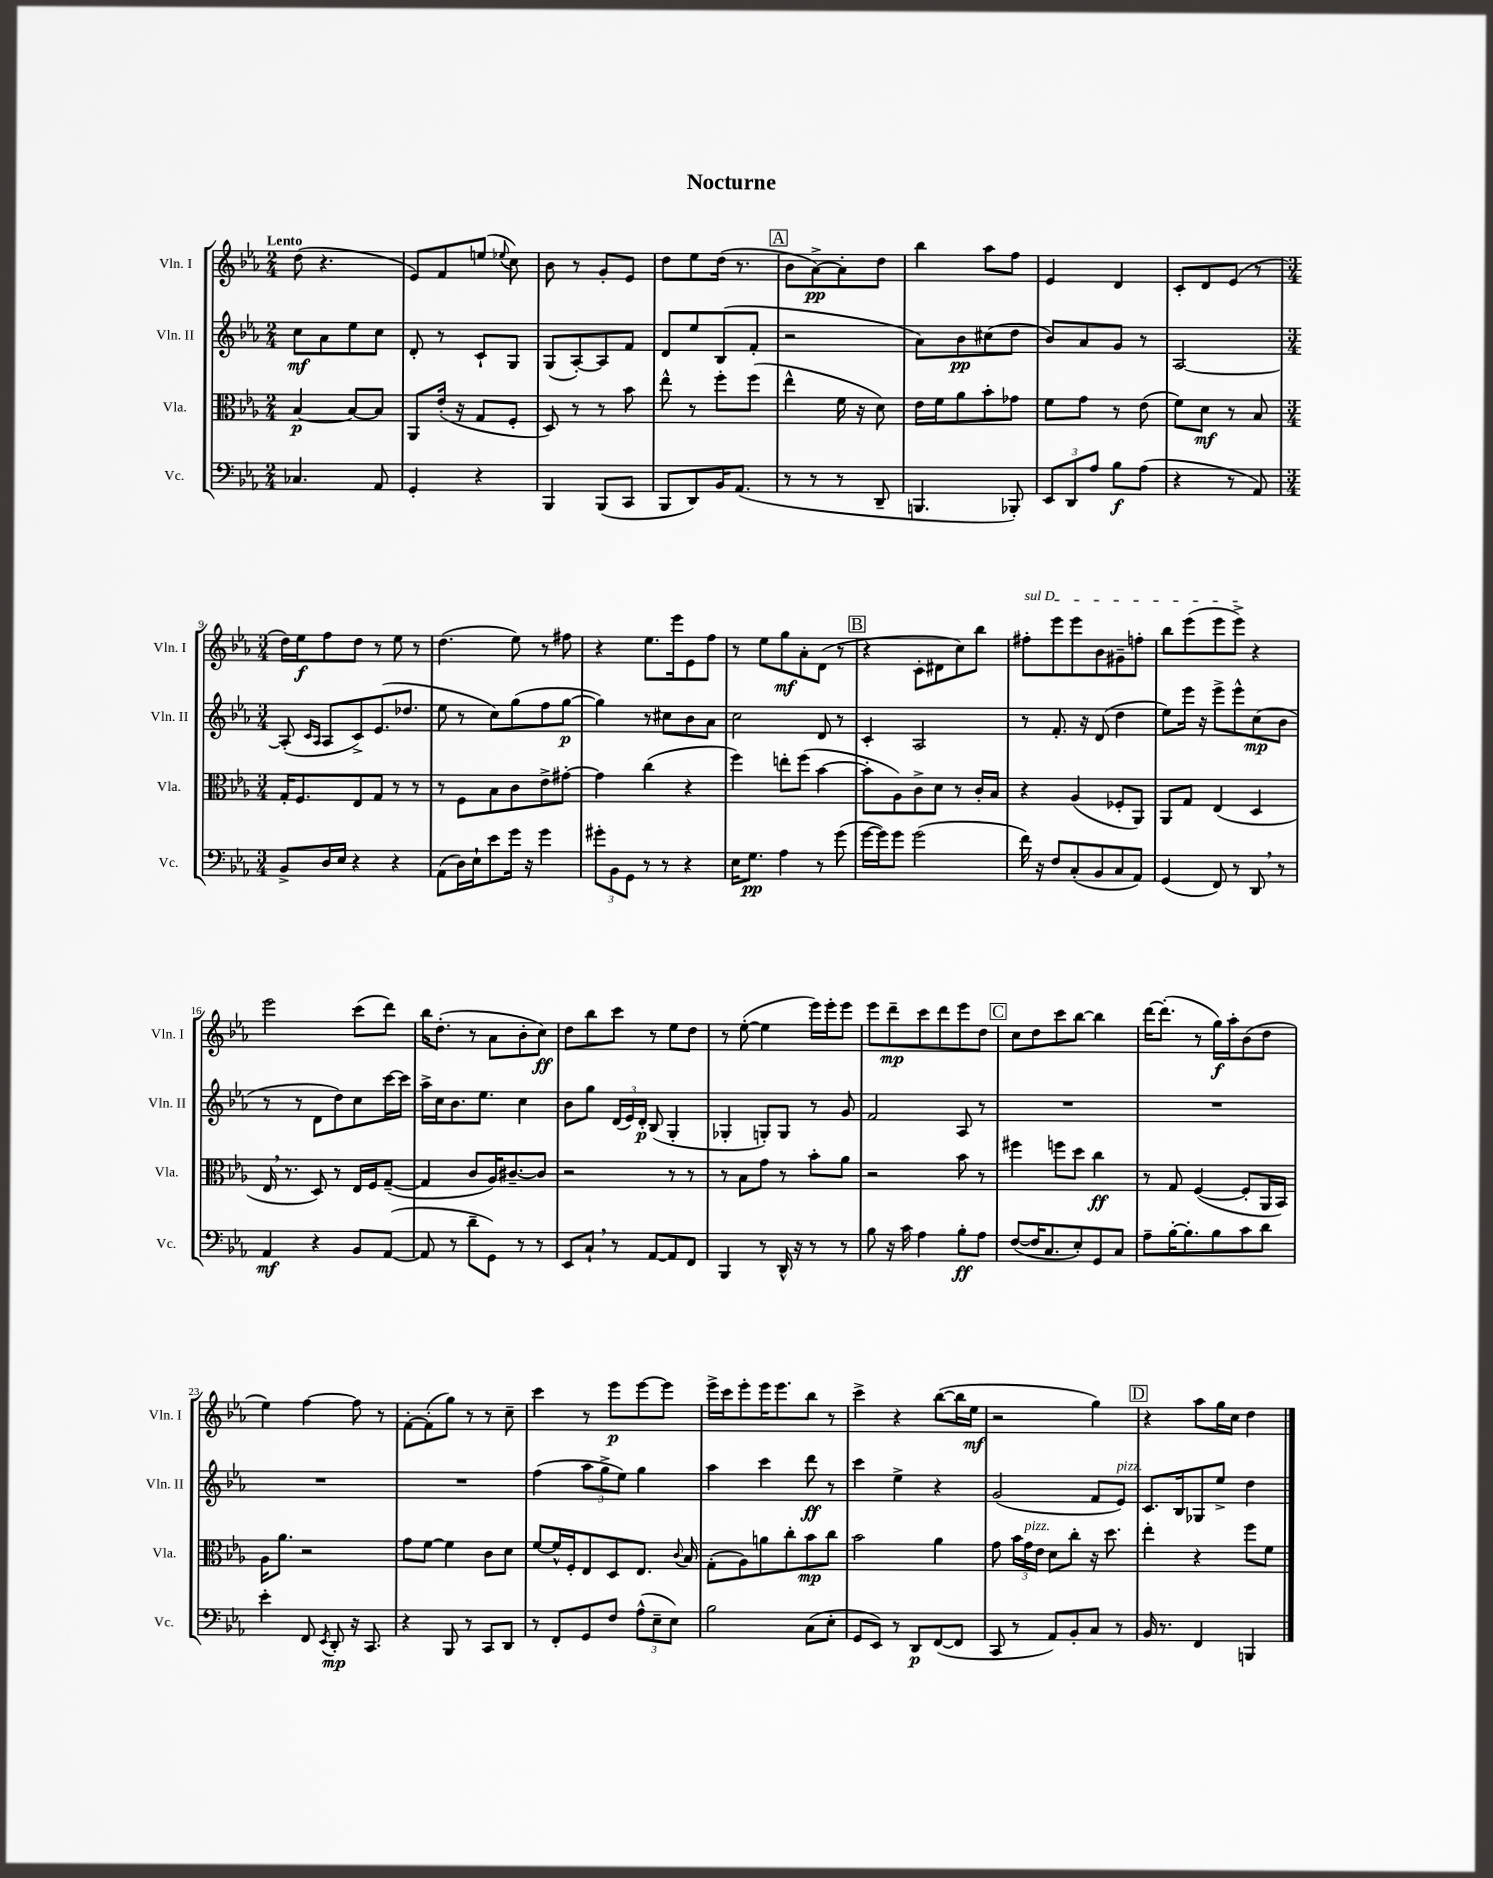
\header { title = "Nocturne" }
<<
\new StaffGroup <<
\new Staff = "s0" \with { instrumentName = "Vln. I" shortInstrumentName = "Vln. I" } {
    \clef treble \key ees \major \numericTimeSignature \time 2/4 \tempo "Lento"
    \autoBeamOff d''8( r4. |
    ees'8[) f'8 e''8]( \appoggiatura { ees''8 } c''8) |
    bes'8 r8 g'8[-. ees'8] |
    d''8[ ees''8 d''16]( r8. |
    \mark \markup { \box "A" } bes'8[ aes'8~->\pp) aes'8-. d''8] |
    bes''4 aes''8[ f''8] |
    ees'4 d'4 |
    c'8[-. d'8 ees'8]( r8 |
    \numericTimeSignature \time 3/4 d''16[) ees''16\f f''8 d''8] r8 ees''8 r8 |
    d''4.( ees''8) r8 fis''8 |
    r4 ees''8.[ ees'''16 ees'8 f''8] |
    r8 ees''8[ g''8\mf aes'8-. d'8]( r8 |
    \mark \markup { \box "B" } r4 c'8[-. dis'8 c''8) bes''8] |
    \once \override TextSpanner.bound-details.left.text = \markup { \italic "sul D" } fis''8[-.\startTextSpan ees'''8 ees'''8 bes'8 gis'8-- f''8]-. |
    bes''8[ ees'''8( ees'''8 ees'''8]->\stopTextSpan) r4 |
    ees'''2 c'''8[( d'''8]) |
    bes''16[ d''8.]-.( r8 aes'8[ bes'8-. c''8]\ff) |
    d''8[ bes''8 c'''8] r8 ees''8[ d''8] |
    r8 ees''8~-.( ees''4 ees'''16[) ees'''16-. ees'''8] |
    ees'''8[ d'''8--\mp c'''8 d'''8 ees'''8 d''8] |
    \mark \markup { \box "C" } c''8[ d''8 c'''8 bes''8]~ bes''4 |
    d'''16[~ d'''8.]-.( r8 g''16[\f) aes''16-. bes'8( d''8] |
    ees''4) f''4~ f''8 r8 |
    f'8[~-. f'8-.( g''8]) r8 r8 c''8-- |
    c'''4 r8 ees'''8[\p ees'''8~ ees'''8] |
    ees'''16[-> c'''16 ees'''8-. ees'''16 ees'''8. bes''8] r8 |
    c'''4-> r4 bes''8[~( bes''16 ees''16]\mf |
    r2 g''4) |
    \mark \markup { \box "D" } r4 aes''8[ g''16 c''16] d''4 \bar "|." |
}
\new Staff = "s1" \with { instrumentName = "Vln. II" shortInstrumentName = "Vln. II" } {
    \clef treble \key ees \major \numericTimeSignature \time 2/4
    \autoBeamOff c''8[\mf aes'8 ees''8 c''8] |
    d'8-. r8 c'8[-! g8] |
    g8[( aes8~-.) aes8 f'8] |
    d'8[ ees''8 bes8( f'8]-. |
    \mark \markup { \box "A" } r2 |
    aes'8[) bes'8\pp cis''8( d''8] |
    bes'8[) aes'8 g'8] r8 |
    aes2~ |
    \numericTimeSignature \time 3/4 aes8-.( \grace { c'16[ aes16] } aes8[ c'8->) ees'8.( des''8.] |
    ees''8 r8 c''8[) g''8( f''8 g''8]~\p |
    g''4) r8 cis''8[ bes'8 aes'8] |
    c''2 d'8 r8 |
    \mark \markup { \box "B" } c'4-. aes2 |
    r8 f'8.-. r16 d'8( d''4 |
    ees''8[) ees'''16] r16 ees'''8[-> ees'''8-^ c''8\mp( bes'8] |
    r8 r8 d'8[ d''8) c''8 c'''16~ c'''16] |
    aes''16[-> c''16 bes'8. ees''8.] c''4 |
    bes'8[ g''8] \tuplet 3/2 { d'16[( ees'16) d'16]-.\p } bes8( g4-. |
    ges4-. g8[-.) g8] r8 g'8 |
    f'2 aes8 r8 |
    \mark \markup { \box "C" } R2. |
    R2. |
    R2. |
    R2. |
    f''4( \tuplet 3/2 { aes''8[ g''8-> ees''8]) } g''4 |
    aes''4 c'''4 d'''8\ff r8 |
    c'''4 ees''4-> r4 |
    g'2( f'8[ ees'8]^\markup { \italic "pizz." }) |
    \mark \markup { \box "D" } c'8.[ bes16 ges8 ees''8]-> d''4 \bar "|." |
}
\new Staff = "s2" \with { instrumentName = "Vla." shortInstrumentName = "Vla." } {
    \clef alto \key ees \major \numericTimeSignature \time 2/4
    \autoBeamOff bes4~\p bes8[~ bes8] |
    aes,8[ ees'16]-.( r16 g8[ f8]-. |
    d8) r8 r8 bes'8 |
    ees''8-^ r8 f''8[-. f''8]( |
    \mark \markup { \box "A" } ees''4-^ f'16 r16 d'8) |
    ees'16[ f'16 aes'8 bes'8-. ges'8] |
    f'8[ g'8] r8 ees'8( |
    f'8[) d'8]\mf r8 bes8 |
    \numericTimeSignature \time 3/4 g16[-. f8. ees8 g8] r8 r8 |
    r8 f8[ bes8 c'8 ees'8-> gis'8]~-. |
    gis'4 c''4( r4 |
    f''4) e''8[-. f''8]( bes'4~ |
    \mark \markup { \box "B" } bes'8[-. aes8) c'8-> d'8] r8 c'16[-. bes16] |
    r4 aes4( fes8[-. aes,8]) |
    aes,8[ g8] ees4( d4 |
    ees16 \breathe r8. d8) r8 ees16[ f16 g8]~--( |
    g4 c'8[ aes16) cis'8.~-- cis'8] |
    r2 r8 r8 |
    r8 bes8[ g'8] r8 bes'8[-. aes'8] |
    r2 bes'8 r8 |
    \mark \markup { \box "C" } fis''4 f''8[ d''8] c''4\ff |
    r8 g8 f4~( f8[-. aes,16 bes,16]) |
    aes16[ aes'8.] r2 |
    g'8[ f'8]~ f'4 c'8[ d'8] |
    f'8[~ f'16-^ f16-. ees8 d8 ees8.] \appoggiatura { c'8 } bes16 |
    g8[-.( aes8) a'8 c''8-. bes'8\mp c''8] |
    bes'2 aes'4 |
    g'8 \tuplet 3/2 { bes'16[ g'16^\markup { \italic "pizz." } ees'16] } d'8[ c''8]-. r16 d''8. |
    \mark \markup { \box "D" } ees''4-. r4 f''8[ f'8] \bar "|." |
}
\new Staff = "s3" \with { instrumentName = "Vc." shortInstrumentName = "Vc." } {
    \clef bass \key ees \major \numericTimeSignature \time 2/4
    \autoBeamOff ces4. aes,8 |
    g,4-. r4 |
    bes,,4 bes,,8[( c,8] |
    bes,,8[ d,8) bes,16 aes,8.]( |
    \mark \markup { \box "A" } r8 r8 r8 d,8-- |
    b,,4. bes,,8-.) |
    \tuplet 3/2 { ees,8[ d,8 aes8] } bes8[\f aes8]( |
    r4 r8 aes,8) |
    \numericTimeSignature \time 3/4 bes,8[-> d16 ees16] r4 r4 |
    aes,8[( d16) ees16-! ees'8 g'16] r16 g'4 |
    \tuplet 3/2 { gis'8[-. bes,8 g,8] } r8 r8 r4 |
    ees16[ g8.]\pp aes4 r8 g'8( |
    \mark \markup { \box "B" } g'16[~ g'16) g'8] g'2( |
    f'16) r16 f8[ c8-.( bes,8 c8 aes,8]) |
    g,4( f,8) r8 d,8 \breathe r8 |
    aes,4\mf r4 bes,8[ aes,8]~( |
    aes,8 r8 d'8[-- g,8]) r8 r8 |
    ees,8[ c8]-! \breathe r8 aes,8[~ aes,8 f,8] |
    bes,,4 r8 d,16-^ r16 r8 r8 |
    bes8 r16 c'16 aes4 bes8[-.\ff aes8] |
    \mark \markup { \box "C" } f8[~( f16 c8. ees8-.) g,8 c8] |
    aes8[-- bes16~-. bes8.-. bes8 c'8 d'8] |
    ees'4-. f,8 \acciaccatura { ees,8 } d,8-.\mp r16 c,8. |
    r4 bes,,8 r8 c,8[ d,8] |
    r8 f,8[-. g,8 f8] \tuplet 3/2 { aes8[-^( ees8-- ees8]) } |
    bes2 c8[( ees8]-. |
    g,8[ ees,8]) r8 d,8[\p f,8~( f,8] |
    c,8 r8 aes,8[) bes,8-. c8] r8 |
    \mark \markup { \box "D" } bes,16 r8. f,4 b,,4 \bar "|." |
}
>>
>>
